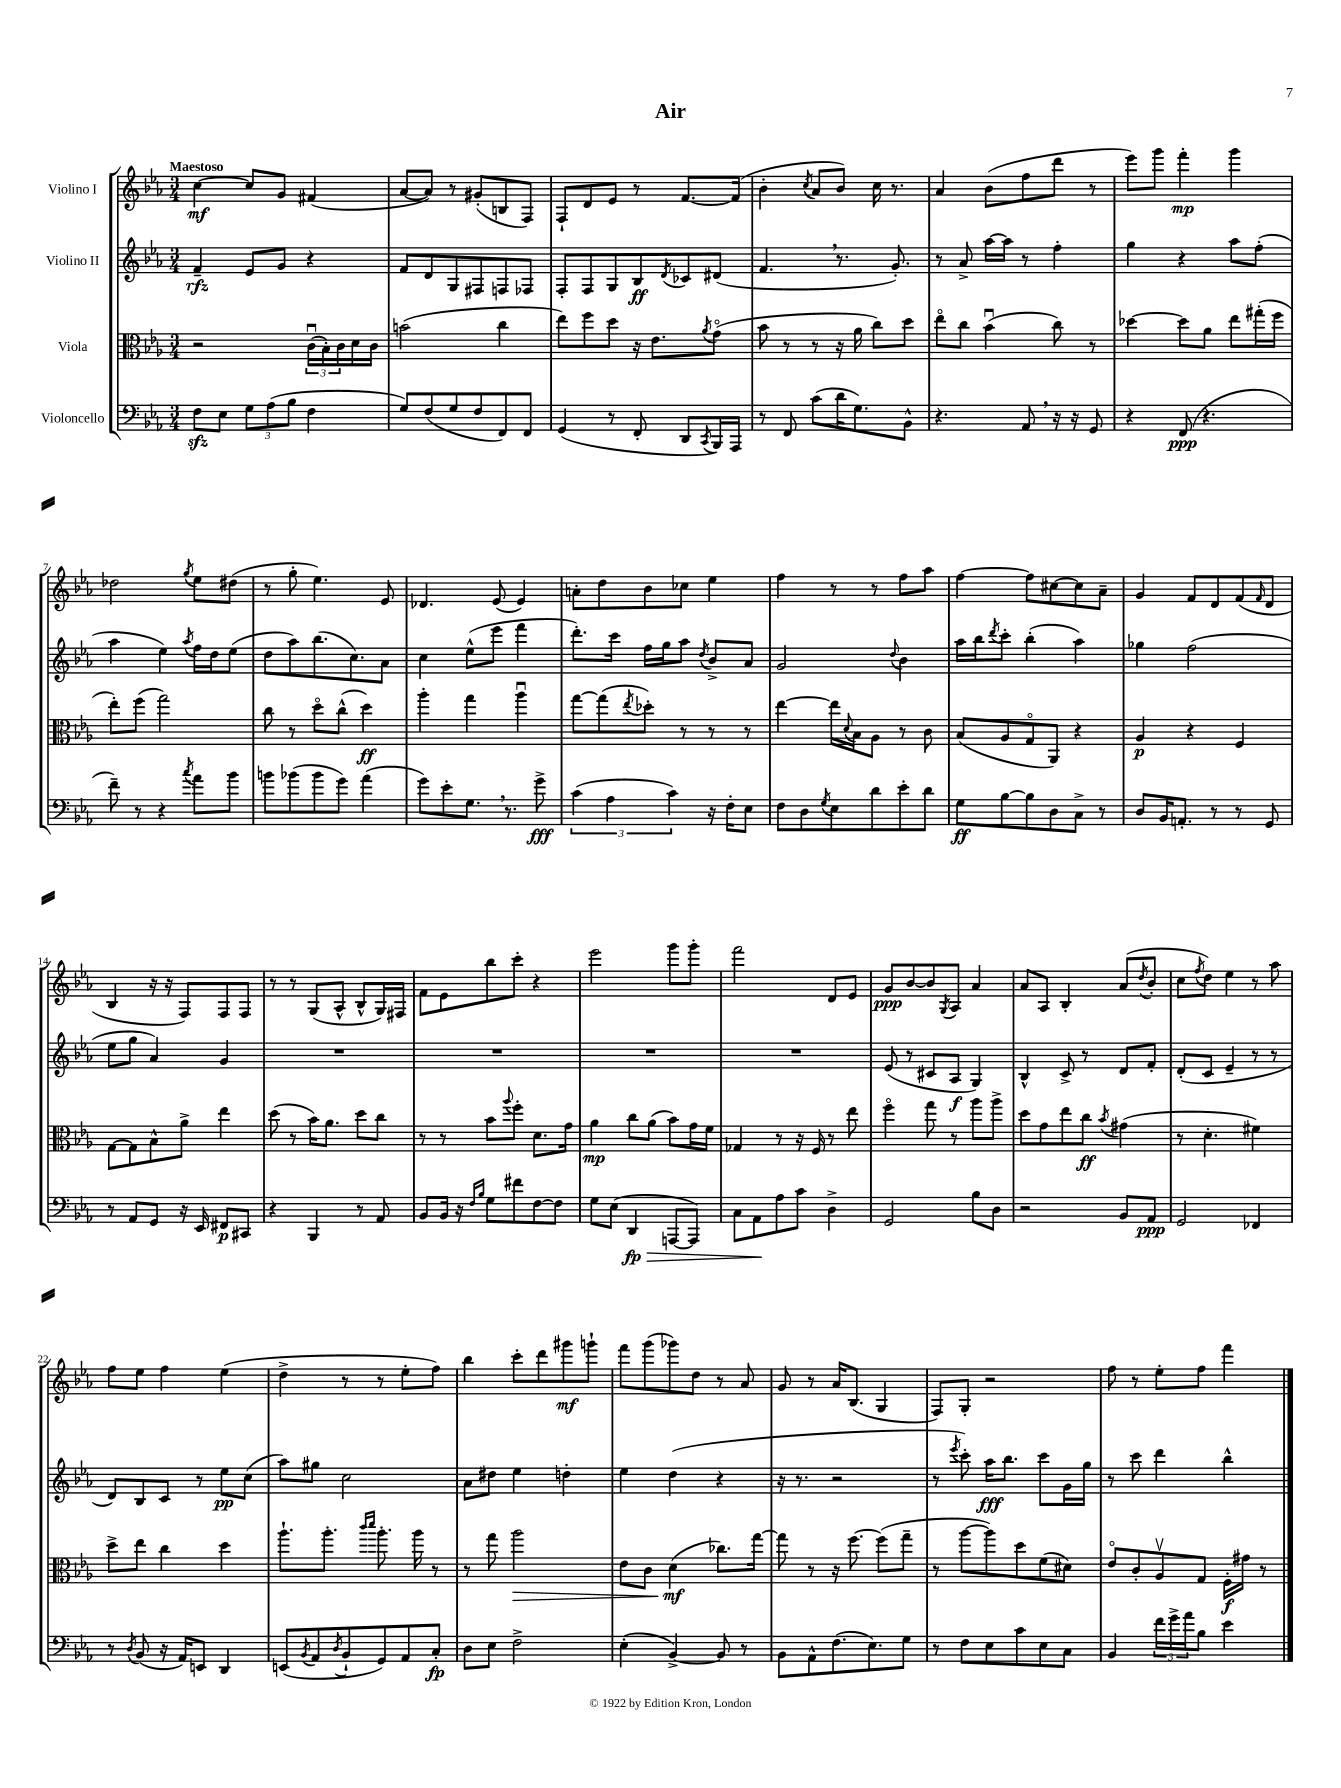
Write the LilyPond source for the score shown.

\header { title = "Air" }
<<
\new StaffGroup <<
\new Staff = "s0" \with { instrumentName = "Violino I" } {
    \clef treble \key ees \major \numericTimeSignature \time 3/4 \tempo "Maestoso"
    c''4~\mf c''8 g'8 fis'4( |
    aes'8~ aes'8) r8 gis'8-.( b8 f8) |
    f8-! d'8 ees'8 r8 f'8.~ f'16( |
    bes'4-. \acciaccatura { c''8 } aes'8 bes'8) c''16 r8. |
    aes'4 bes'8( f''8 d'''8 r8 |
    ees'''8) g'''8 f'''4-.\mp g'''4 |
    des''2 \acciaccatura { g''8 } ees''8 dis''8( |
    r8 g''8-. ees''4.) ees'8 |
    des'4. ees'8( ees'4) |
    a'8-. d''8 bes'8 ces''8 ees''4 |
    f''4 r8 r8 f''8 aes''8 |
    f''4~ f''8 cis''8~ cis''8 aes'8-- |
    g'4 f'8 d'8 f'8( \grace { f'16 } d'8 |
    bes4 r16 r16 f8) f8 f8 |
    r8 r8 g8( aes8-^ bes8-^ g16) fis16 |
    f'8 ees'8 bes''8 c'''8-. r4 |
    ees'''2 g'''8 g'''8-. |
    f'''2 d'8 ees'8 |
    g'8\ppp bes'8~ bes'8 \acciaccatura { g8 } aes8 aes'4 |
    aes'8 aes8 bes4-. aes'8( \acciaccatura { d''8 } bes'8-. |
    c''8 \acciaccatura { f''8 } d''8) ees''4 r8 aes''8 |
    f''8 ees''8 f''4 ees''4( |
    d''4-> r8 r8 ees''8-. f''8) |
    bes''4 c'''8-. d'''8 gis'''8\mf g'''8-! |
    f'''8 g'''8( ges'''8) d''8 r8 aes'8 |
    g'8 r8 aes'16 bes8.( g4 |
    f8) g8-. r2 |
    f''8 r8 ees''8-. f''8 f'''4 \bar "|." |
}
\new Staff = "s1" \with { instrumentName = "Violino II" } {
    \clef treble \key ees \major \numericTimeSignature \time 3/4
    f'4--\rfz ees'8 g'8 r4 |
    f'8 d'8 g8 fis8 f8 fes8 |
    f8-. f8 g8 bes8\ff \acciaccatura { d'8 } ces'8 dis'8( |
    f'4. \breathe r8. g'8.-.) |
    r8 aes'8-> aes''16~ aes''16 r8 f''4-. |
    g''4 r4 aes''8 f''8-.( |
    aes''4 ees''4) \acciaccatura { aes''8 } f''16 d''16 ees''8( |
    d''8 aes''8) bes''8.( c''8.) aes'8 |
    c''4 ees''8-^( ees'''8 f'''4 |
    d'''8.-.) c'''16 f''16 g''16 aes''8 \acciaccatura { d''8 } bes'8-> aes'8 |
    g'2 \appoggiatura { d''8 } bes'4 |
    aes''16 bes''16 \acciaccatura { d'''8 } c'''8-. bes''4-.( aes''4) |
    ges''4 f''2( |
    ees''8 g''8 aes'4) g'4 |
    R2. |
    R2. |
    R2. |
    R2. |
    ees'8( r8 cis'8 aes8\f g4) |
    bes4-^ c'8-> r8 d'8 f'8-. |
    d'8-.( c'8 ees'4-- r8 r8 |
    d'8) bes8 c'8 r8 ees''8\pp c''8( |
    aes''8) gis''8 c''2 |
    aes'8 dis''8 ees''4 d''4-. |
    ees''4 d''4( r4 |
    r16 r8. r2 |
    r8 \acciaccatura { ees'''8 } c'''8-.) aes''16\fff bes''8. c'''8 g'16 g''16 |
    r8 c'''8 d'''4 bes''4-^ \bar "|." |
}
\new Staff = "s2" \with { instrumentName = "Viola" } {
    \clef alto \key ees \major \numericTimeSignature \time 3/4
    r2 \tuplet 3/2 { c'16\downbow( bes16-.) c'16 } d'16 c'16 |
    b'2( c''4 |
    ees''8) f''8 d''8 r16 ees'8. \acciaccatura { aes'8 } g'8\flageolet( |
    bes'8 r8 r8 r16 aes'16 c''8) d''8 |
    ees''8\flageolet c''8 bes'4\downbow( c''8) r8 |
    des''4~ des''8 aes'8 ees''8 gis''16-.( f''16 |
    ees''8-.) f''8( g''2) |
    c''8 r8 d''8\flageolet c''8-^( d''4\ff) |
    aes''4-. g''4 aes''4\downbow |
    g''8~ g''8( \acciaccatura { ees''8 } des''8-.) r8 r8 r8 |
    ees''4~ ees''16 \appoggiatura { d'8 } bes16 aes8 r8 c'8 |
    bes8( aes8 g8\flageolet aes,8) r4 |
    aes4\p r4 f4 |
    g8~ g8 bes8-^ aes'8-> ees''4 |
    d''8( r8 bes'16) aes'8. d''8 c''8 |
    r8 r8 bes'8 \appoggiatura { aes''8 } f''8-. d'8. g'16 |
    aes'4\mp c''8 aes'8( bes'8) g'16 f'16 |
    ges4 r8 r16 f16 r8 ees''8 |
    f''4\flageolet g''8 r8 aes''8 aes''8-> |
    d''8 g'8 ees''8 c''8\ff \acciaccatura { bes'8 } gis'4( |
    r8 d'4.-. fis'4) |
    d''8-> ees''8 c''4 d''4 |
    aes''8.-! aes''8.-. \grace { c'''16 d'''16 } aes''8.-. aes''16 r8 |
    r8 g''8 aes''2\> |
    ees'8 c'8 d'4\mf\!( ces''8.) g''16~ |
    g''8 r8 r16 f''8.~ f''8( g''8-- |
    r8 aes''8~ aes''8) d''8 f'8( dis'8) |
    ees'8\flageolet c'8-. aes8\upbow g8 f16-.\f gis'16 r8 \bar "|." |
}
\new Staff = "s3" \with { instrumentName = "Violoncello" } {
    \clef bass \key ees \major \numericTimeSignature \time 3/4
    f8\sfz ees8 \tuplet 3/2 { g8 aes8( bes8 } f4 |
    g8) f8( g8 f8 f,8) f,8 |
    g,4( r8 f,8-. d,8 \acciaccatura { c,8 } bes,,16) aes,,16 |
    r8 f,8 c'8( d'16 g8.) bes,8-^ |
    r4. aes,8 \breathe r16 r16 g,8 |
    r4 f,8\ppp( r4. |
    f'8--) r8 r4 \acciaccatura { c''8 } aes'8 bes'8 |
    b'8 bes'8( bes'8 g'8) aes'4( |
    g'8) ees'8-. g8. \breathe r8. g'8->\fff |
    \tuplet 3/2 { c'4( aes4 c'4) } r16 f16-. ees8 |
    f8 d8 \acciaccatura { g8 } ees8 d'8 ees'8-. d'8 |
    g8\ff bes8~ bes8 d8 c8-> r8 |
    d8 bes,16 a,8.-. r8 r8 g,8 |
    r8 aes,8 g,8 r16 ees,16 fis,8\p cis,8 |
    r4 bes,,4 r8 aes,8 |
    bes,8 bes,16 r16 \grace { f16 bes16 } g8 fis'8 f8~ f8 |
    g8 ees8( d,4\fp\> a,,8~ a,,8) |
    c8 aes,8\! aes8 c'8 d4-> |
    g,2 bes8 d8 |
    r2 bes,8 aes,8\ppp |
    g,2 fes,4 |
    r8 \acciaccatura { d8 } bes,8( r16 aes,16) e,8 d,4 |
    e,8( \acciaccatura { bes,8 } aes,8 \acciaccatura { d8 } bes,8-! g,8) aes,8 c8-.\fp |
    d8 ees8 f2-> |
    ees4-.( bes,4~->) bes,8 r8 |
    bes,8 aes,8-^ f8.( ees8.) g8 |
    r8 f8 ees8 c'8 ees8 c8 |
    bes,4 \tuplet 3/2 { f'16 g'16-> aes'16 } bes8 ees'4 \bar "|." |
}
>>
>>
